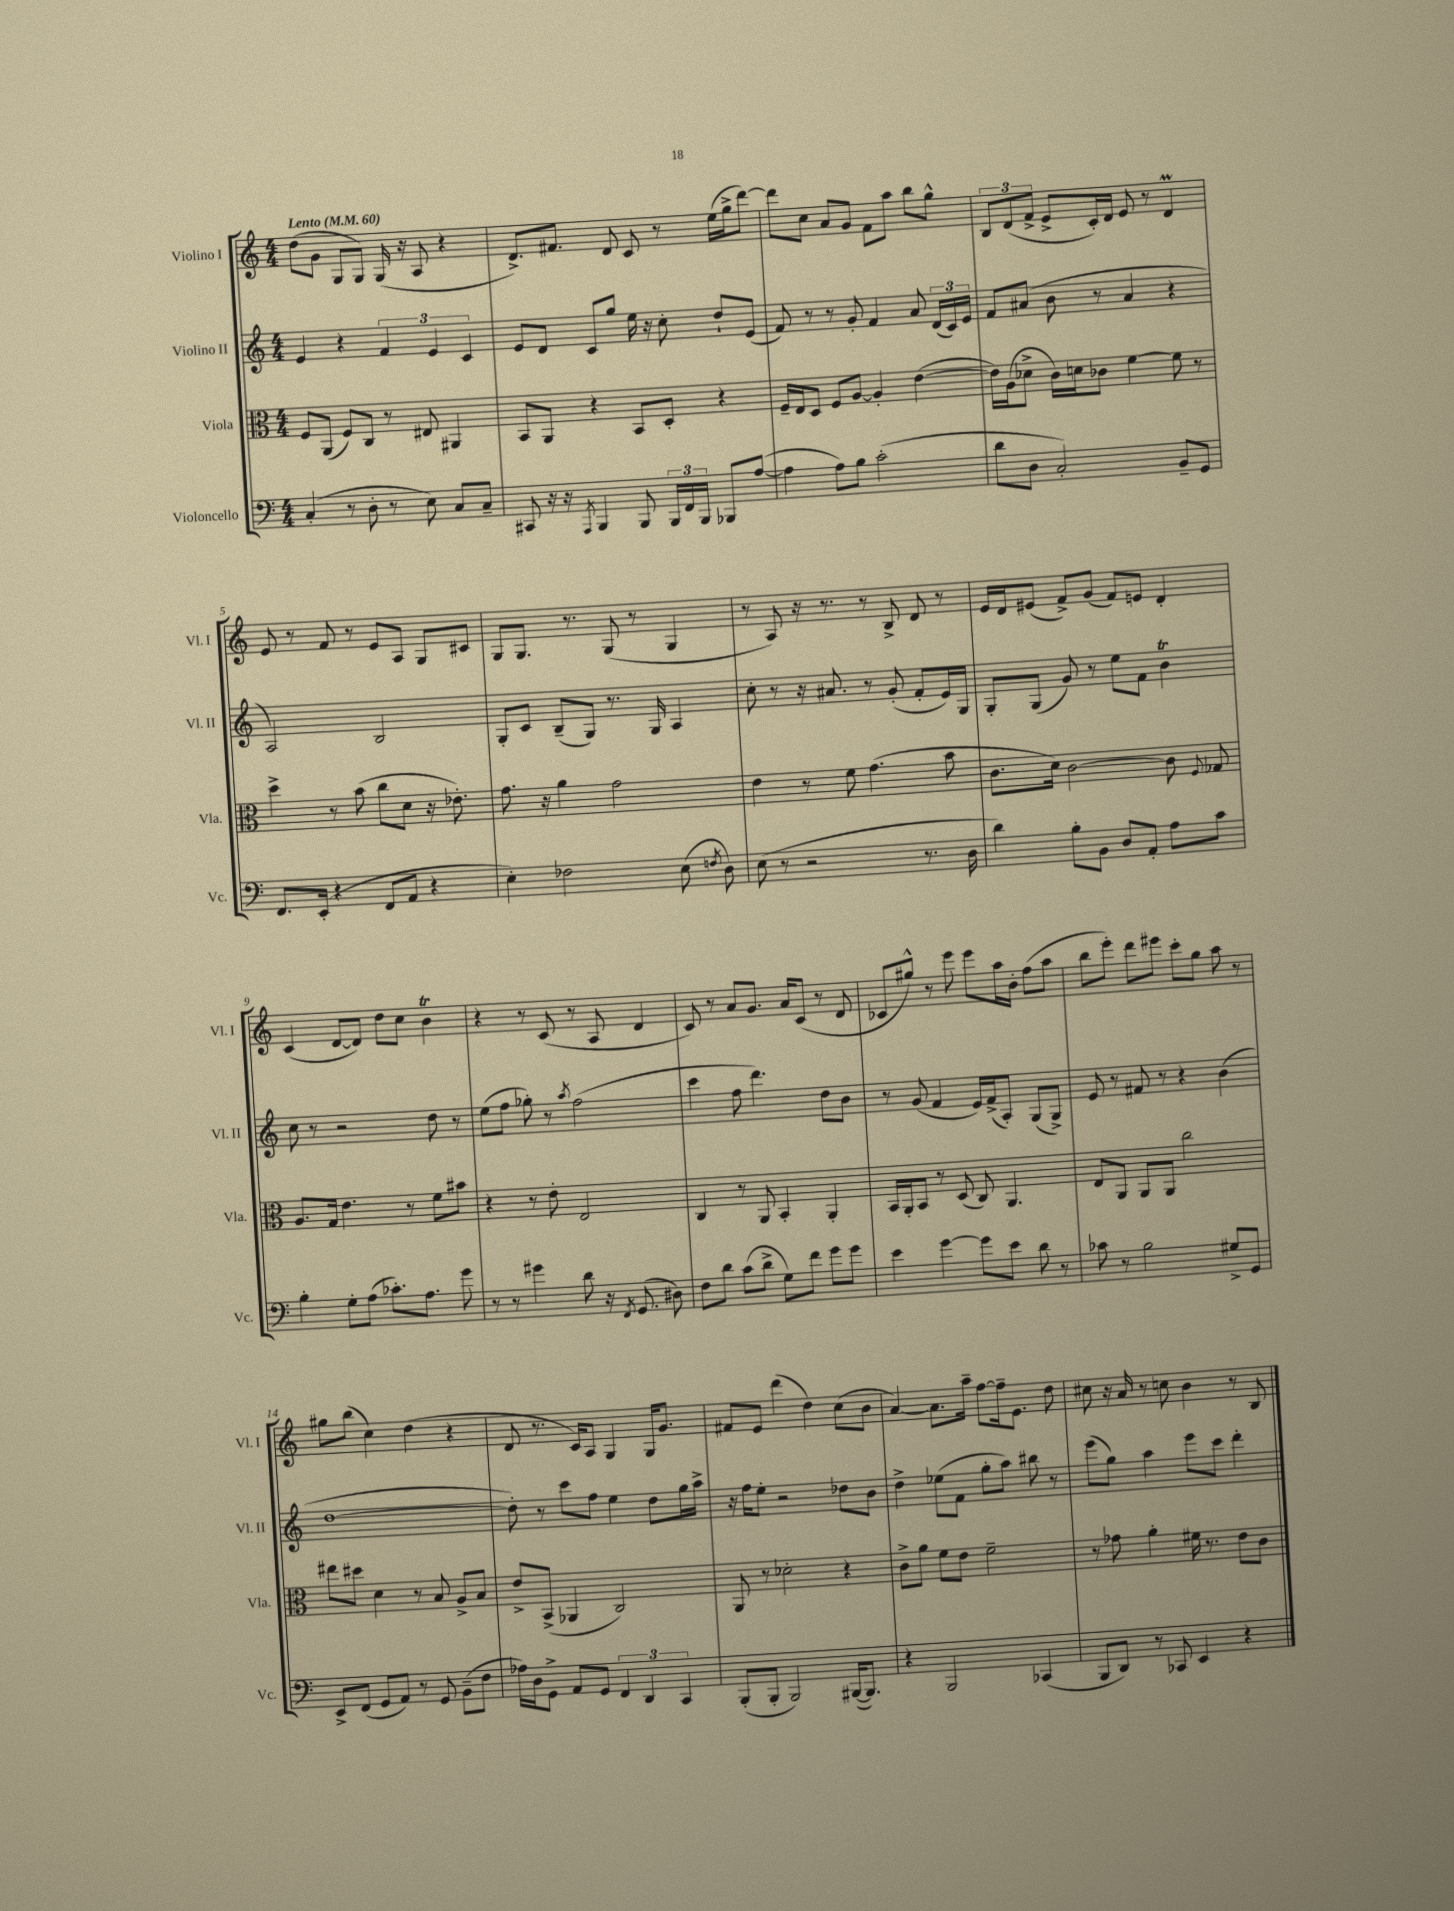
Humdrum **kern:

**kern	**kern	**kern	**kern
*part4	*part3	*part2	*part1
*staff4	*staff3	*staff2	*staff1
*I"Violoncello	*I"Viola	*I"Violino II	*I"Violino I
*I'Vc.	*I'Vla.	*I'Vl. II	*I'Vl. I
*clefF4	*clefC3	*clefG2	*clefG2
*k[]	*k[]	*k[]	*k[]
*M4/4	*M4/4	*M4/4	*M4/4
*MM60	*MM60	*MM60	*MM60
=1	=1	=1	=1
!	!	!	!LO:TX:a:B:t=Lento
(4C'/	8F/L	4e/	(8dd\L
.	(8AA/J	.	8g\J
8r	8F/L)	4r	8G/L
8D'\	8C/J	.	8G/J)
8r	8r	6f/	(16G/
.	.	.	16r
8E\)	8E#X/	.	8A/
.	.	6e/	.
8C/L	4AA#X/	.	4r
.	.	6c/	.
8C~/J	.	.	.
=2	=2	=2	=2
8CC#X/	8BB/L	8e/L	8.d^/L)
16r	8AA/J	8d/J	.
16r	.	.	8.f#X/J
8qAAA/	.	.	.
4BBB/	4r	8c/L	.
.	.	8gg/J	8d/
8BBB/	8BB/L	16ee\	8c/
.	.	16r	.
24BBB/LL	8D'/J	8cc'\	8r
24FF/	.	.	.
24BBB/JJ	.	.	.
8BBB-X/L	4r	8dd`/L	(16ee\LL
.	.	.	16gg^\J
([8A/J	.	(8e/J	[8ddd\J)
=3	=3	=3	=3
4A\]	16F~/LL	8f/)	8ddd\L]
.	16E/J	.	.
.	8D/J	8r	8cc\J
8A\L)	8F/L	8r	8a/L
8B\J	[8A/J	8g'/	8g/J
(2c'\	4A'/]	4f/	8f\L
.	.	.	8aa\J
.	([4e\	8a/	8bb\L
.	.	(24d/LL	8gg^^\J
.	.	24c/)	.
.	.	24e/JJ	.
=4	=4	=4	=4
8d\L	16e\LL])	8f/L	12B/L
.	(16A\J	.	.
.	.	.	(12d/
8D\J	8d-X^\J	(8a#X/J	.
.	.	.	12f^/J
2C'/)	16c\LL)	8b\	8e^/L
.	16dn\J	.	.
.	8c-X\J	8r	16c'/L)
.	.	.	16d/JJ
.	[4f\	4a#/	8e/
.	.	.	8r
8BB~/L	8f\]	4r	4dM/
8GG/J	8r	.	.
!!LO:LB:g=z
=5	=5	=5	=5
8.FF/L	4dd^\	2A/)	8e/
.	.	.	8r
(16EE'/Jk	.	.	.
4r	8r	.	8f/
.	(8b\	.	8r
8FF/L	8cc\L	2B/	8e/L
8AA/J	8d\J	.	8A/J
4r	16r	.	8G/L
.	8.e-X'\)	.	.
.	.	.	8c#X/J
=6	=6	=6	=6
4E'\)	8.g\	8G'/L	8G/L
.	.	8c/J	8.G/J
.	16r	.	.
2F-X\	4a\	(8B~/L	.
.	.	.	8.r
.	.	8G/J)	.
.	2g\	8.r	(8G/
.	.	.	8r
.	.	16G/	.
(8E\	.	4A/	4G/
8qFn/	.	.	.
8D\)	.	.	.
=7	=7	=7	=7
(8E\	4e\	8cc'\	8r
8r	.	8r	8A/)
2r	8r	16r	16r
.	.	8.a#X/	8.r
.	8f\	.	.
.	(4.g\	8r	8r
.	.	(8g'/	8B^/
8.r	.	8f'/L	8d/
.	8b\	16e/L)	8r
16D\	.	16G/JJ	.
=8	=8	=8	=8
4d\)	8.c\L	8G'/L	16e/LL
.	.	.	16d/J
.	.	(8G/J	(8e#X/J
.	16d\Jk)	.	.
8B'\L	[2c\	8g/)	8f^/L)
8BB\J	.	8r	(8g/J
8D/L	.	8ee\L	8f/L)
8AA'/J	.	8f\J	8en/J
8A\L	8c\]	4bt\	4d'/
.	8qqF/	.	.
8c\J	8G-X/	.	.
!!LO:LB:g=z
=9	=9	=9	=9
4B'\	8.A/L	8cc\	(4c/
.	.	8r	.
.	16G/Jk	.	.
8G'\L	4.e\	2r	[8d/L
(8A\J	.	.	8d/J])
8.c-X'\L)	.	.	8dd\L
.	8r	.	8cc\J
8.A\J	.	.	.
.	8f\L	8dd\	4bt\
8g\	8b#X\J	8r	.
=10	=10	=10	=10
8r	4r	(8ee\L	4r
8r	.	8ff\J	.
4g#X\	8r	8gg-X'\)	8r
.	8e'\	8r	(8c/
.	.	8qaa/	.
8d\	2E/	(2ff\	8r
16r	.	.	8A/
8qFF/	.	.	.
(8.GG/	.	.	.
.	.	.	4d/
8D#X\)	.	.	.
=11	=11	=11	=11
8F\L	4C/	4ccc\	8c/)
8d\J	.	.	8r
(8c\L	8r	8ff\	8a/L
8d^\J	8AA/	4.ddd\)	8.g/J
8G\L)	4BB'/	.	.
.	.	.	16a/KL
8f\J	.	.	(8c/J
8g\L	4AA'/	8dd\L	8r
8g\J	.	8b\J	8d/
=12	=12	=12	=12
4e\	16BB/LL	8r	8c-X/L
.	16AA'/J	.	.
.	8BB/J	(8g/	8gg#X^^/J)
[4g\	8r	4f/	8r
.	(8D/	.	8eee\
8g\L]	8C/)	16e/LL)	8eee\L
.	.	(16f^/J	.
8e\J	4.AA/	8A'/J)	16aa\L
.	.	.	16b'\JJ
8d\	.	(8G/L	(8ff\L
8r	.	8G^/J)	8aa\J
=13	=13	=13	=13
8c-X\	8E/L	8e/	8bb\L
8r	8AA/J	8r	8eee'\J)
2B\	8AA/L	8f#X/	8ddd\L
.	8AA/J	8r	8eee#X\J
.	2cc\	4r	8ccc'\L
.	.	.	8gg\J
8G#X^/L	.	(4b\	8aa\
8GG/J	.	.	8r
!!LO:LB:g=z
=14	=14	=14	=14
8EE^/L	8ee#X\L	[1dd	8gg#X\L
(8FF/J	8dd#X\J	.	(8bb\J
8GG/L	4d\	.	4cc\)
8AA/J)	.	.	.
8r	8r	.	(4dd\
8GG/	8B/	.	.
(8BB~\L	8A^/L	.	4r
8F\J	8B/J	.	.
=15	=15	=15	=15
16A-X\LL)	8e^/L	8dd'\])	8d/
16D\J	.	.	.
8GG^\J	(8BB^/J	8r	8.r
8AA/L	4AA-X/	8ccc\L	.
.	.	.	16c/KL)
8GG/J	.	8ff\J	8A/J
6FF/	2C/)	4ee\	4G/
6DD/	.	.	.
.	.	8dd\L	16G/KL
.	.	.	8.g/J
6CC/	.	.	.
.	.	16gg\L	.
.	.	16aa^\JJ	.
=16	=16	=16	=16
(8BBB'/L	8AA/	16r	8f#X/L
.	.	16ff\KL	.
8BBB'/J	8r	8ee'\J	8e/J
2BBB/)	2d-X'\	2r	(4ddd\
.	.	.	4dd\)
([16BBB#X/KL	4r	8dd-X\L	(8cc\L
8.BBB#/J])	.	.	.
.	.	8b\J	8b\J
=17	=17	=17	=17
4r	8c^\L	4dd^\	[4a/)
.	8a\J	.	.
2BBB/	8f\L	(8ee-X\L	8.a\L]
.	8e\J	8f\J	.
.	.	.	16aa~\Jk
.	2f~\	8gg'\L	[8ff\L
.	.	8aa\J)	16ff~\k]
.	.	.	8.e\J
(4CC-X/	.	8bb#X\	.
.	.	8r	8dd\
=18	=18	=18	=18
8BBB/L	8r	(8eee\L	8cc#X\
8DD/J)	8g-X\	8gg\J)	16r
.	.	.	16a/
8r	4a'\	4aa\	8r
8CC-X/	.	.	8ccn\
4EE/	16f#X\	8eee\L	4b\
.	8.r	.	.
.	.	8ccc\J	.
4r	8e\L	4ddd'\	8r
.	8c\J	.	8B/
==	==	==	==
*-	*-	*-	*-
